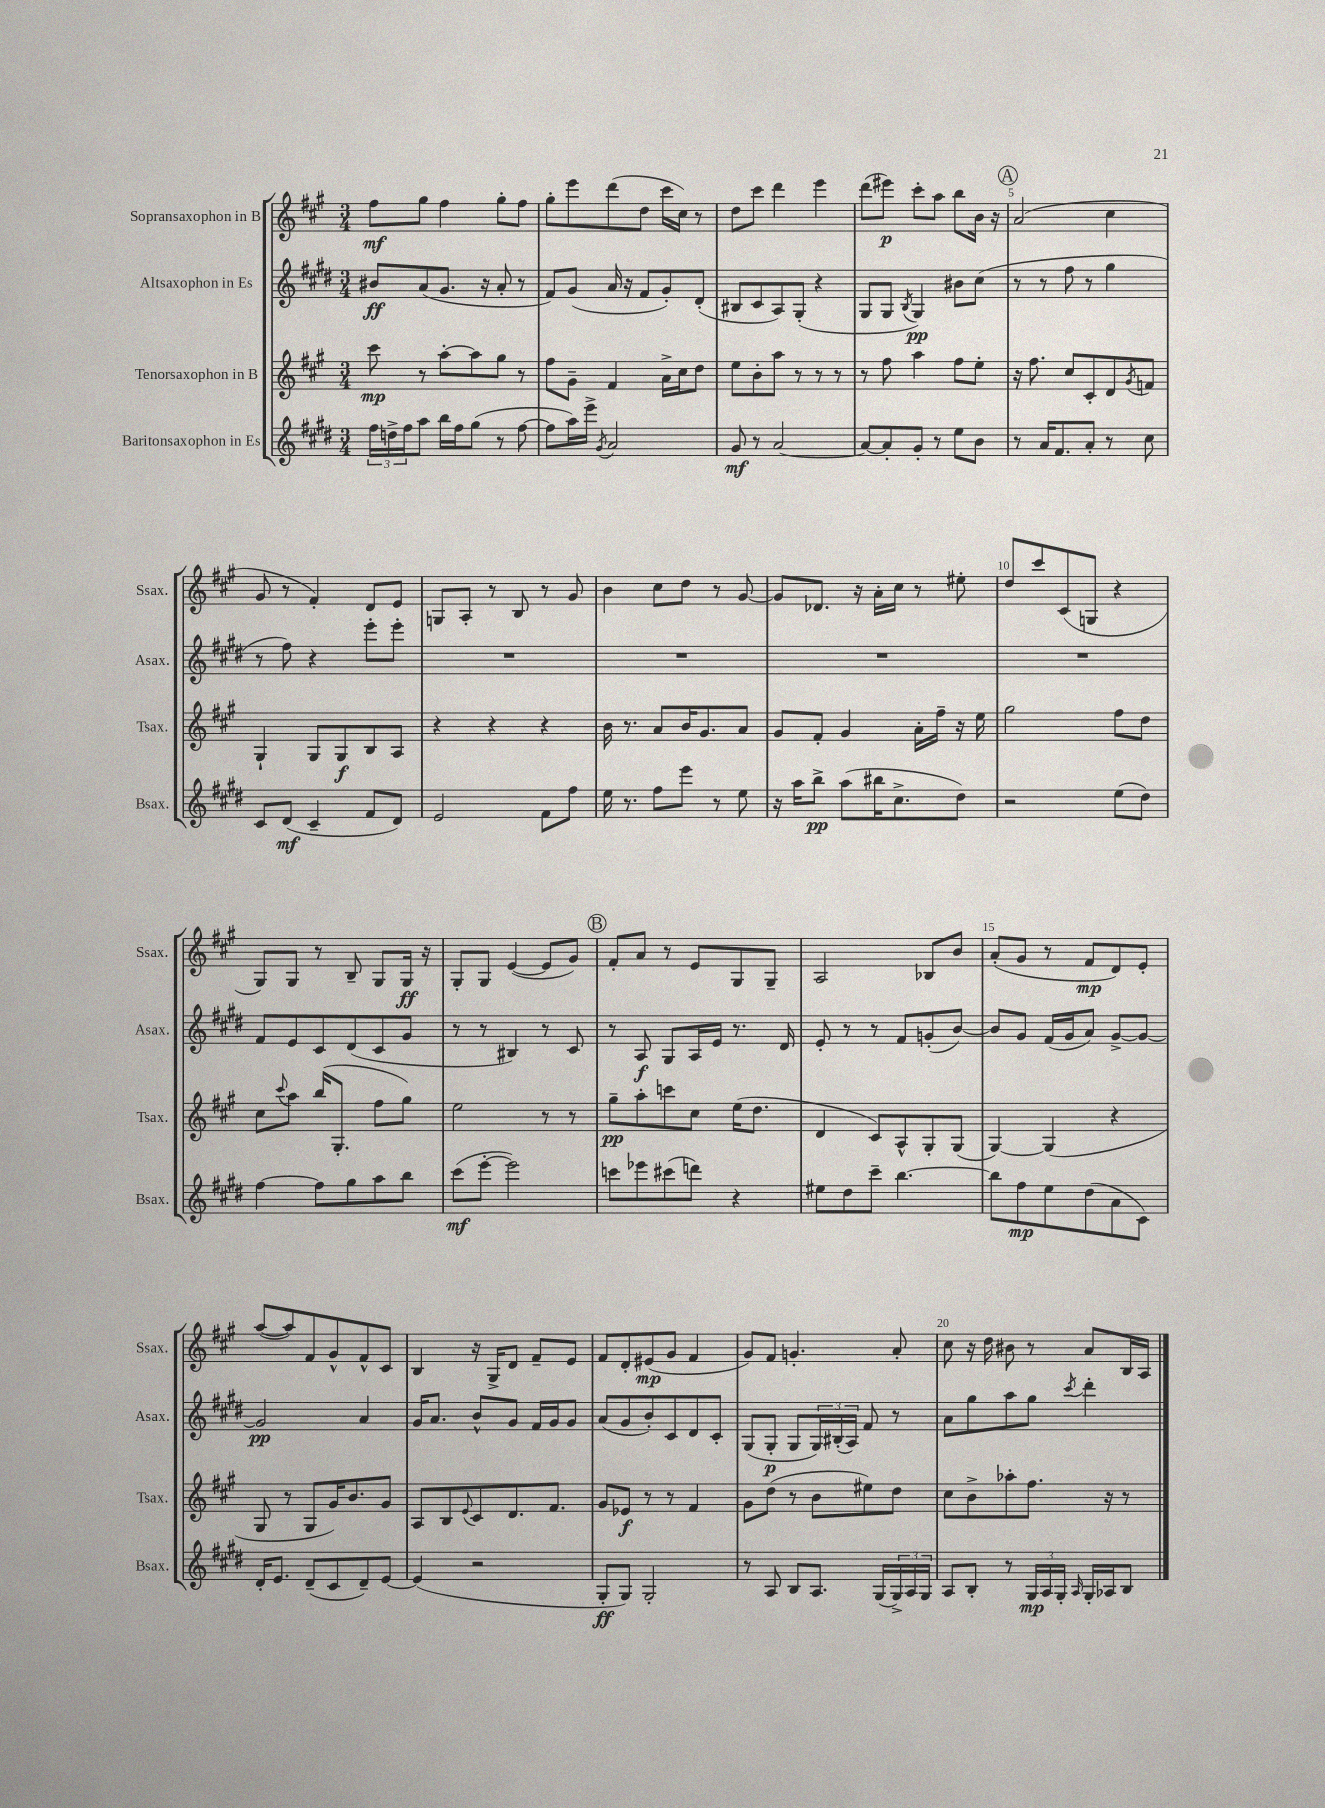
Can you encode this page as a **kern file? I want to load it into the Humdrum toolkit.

**kern	**kern	**kern	**kern
*staff4	*staff3	*staff2	*staff1
*clefG2	*clefG2	*clefG2	*clefG2
*k[f#c#g#d#]	*k[f#c#g#]	*k[f#c#g#d#]	*k[f#c#g#]
*M3/4	*M3/4	*M3/4	*M3/4
24ff#	8ccc#	8b#	8ff#
24dd^	.	.	.
24ff#	.	.	.
8aa	8r	(8a	8gg#
16bb	[8aa'	8.g#	4ff#
16ff#	.	.	.
(8gg#	8aa]	.	.
.	.	16r	.
8r	8gg#	8a'	8gg#'
[8ff#	8r	8r	8ff#
=	=	=	=
8ff#]	8ff#	8f#)	8gg#'
16aa)	8g#~	(8g#	8eee
16eee^	.	.	.
8qg#	.	.	.
2a	4f#	16a	(8ddd
.	.	16r	.
.	.	8f#	8dd
.	16a^	8g#')	16ccc#
.	16cc#	.	16cc#)
.	8dd	(8d#'	8r
=	=	=	=
8g#	8ee	8B#	8dd
8r	8b'	8c#	8ccc#
[2a	8aa	8A)	4ddd
.	8r	(8G#'	.
.	8r	4r	4eee
.	8r	.	.
=	=	=	=
8a_	8r	8G#	(8ddd
8a']	8ff#	8G#	8eee#)
.	.	8qB	.
8g#'	4aa	4G#)	8ccc#'
8r	.	.	8aa
8ee	8ff#	8b#	8bb
8b	8ee'	(8cc#	16b
.	.	.	16r
=	=	=	=
8r	16r	8r	(2a
.	8.ff#	.	.
16a	.	8r	.
8.f#	.	.	.
.	8cc#	8ff#	.
8a'	8c#'	8r	.
8r	8d	4gg#	4cc#
.	8qg#	.	.
8cc#	8f	.	.
=	=	=	=
8c#	4G#`	8r	8g#
(8d#	.	8ff#)	8r
4c#~	8G#	4r	4f#')
.	8G#	.	.
8f#	8B	8eee'	8d
8d#)	8A	8eee'	8e
=	=	=	=
2e	4r	2.r	8G
.	.	.	8A'
.	4r	.	8r
.	.	.	8B
8f#	4r	.	8r
8ff#	.	.	8g#
=	=	=	=
16ee	16b	2.r	4b
8.r	8.r	.	.
8ff#	8a	.	8cc#
8eee	16b	.	8dd
.	8.g#	.	.
8r	.	.	8r
8ee	8a	.	[8g#
=	=	=	=
16r	8g#	2.r	8g#]
16aa	.	.	.
8bb^	8f#'	.	8.d-
(8aa	4g#	.	.
.	.	.	16r
16bb#	.	.	16a'
8.cc#^	.	.	16cc#
.	16a'	.	8r
.	16ff#~	.	.
8dd#)	16r	.	8ee#'
.	16ee	.	.
=	=	=	=
2r	2gg#	2.r	8dd
.	.	.	8ccc#
.	.	.	(8c#
.	.	.	8G
(8ee	8ff#	.	4r
8dd#)	8dd	.	.
=	=	=	=
[4ff#	8cc#	8f#	8G#)
.	8qqccc#	.	.
.	8aa	8e	8G#
8ff#]	(16bb	8c#	8r
.	8.G#'	.	.
8gg#	.	(8d#	8B~
8aa	8ff#	8c#	8G#
8bb	8gg#)	8g#	16G#
.	.	.	16r
=	=	=	=
(8ccc#	2ee	8r	8G#'
[8eee'	.	8r	8G#
2eee])	.	4B#)	([4e
.	8r	8r	8e]
.	8r	8c#	8g#)
=	=	=	=
8ccc	8gg#~	8r	8f#'
8eee-	8aa'	8A	8a
(8ccc#	8ccc	8G#	8r
8ddd)	8cc#	16A	8e
.	.	16e	.
4r	(16ee	8.r	8G#
.	8.dd	.	.
.	.	.	8G#~
.	.	16d#	.
=	=	=	=
8ee#	4d	8e'	2A
8dd#	.	8r	.
8ccc#~	8c#)	8r	.
[4.bb	8A^^	8f#	.
.	8G#'	(8g'	8B-
.	(8G#	[8b)	8b
=	=	=	=
8bb]	[4G#)	8b]	(8a'
8ff#	.	8g#	8g#
8ee	(4G#]	(16f#	8r
.	.	16g#	.
(8dd#	.	8a)	8f#
8a	4r	[8g#^	8d)
8c#)	.	8g#_	8e'
=	=	=	=
16d#'	8G#	2g#]	([8aa
8.e	.	.	.
.	8r	.	8aa])
(8d#~	8G#	.	8f#
8c#	16g#)	.	8g#^^
.	8.b	.	.
8d#~)	.	4a	8f#^^
[8e	8g#	.	8c#
=	=	=	=
(4e]	8A	16g#	4B
.	.	8.a	.
.	8B	.	.
.	8qqe	.	.
2r	8c#	8b^^	16r
.	.	.	16G#^
.	8.d	8g#	8d
.	.	16f#	8f#~
.	8.f#	16g#	.
.	.	8g#	8e
=	=	=	=
8G#'	8g#	(8a	8f#
8G#)	8e-	8g#	8d'
2G#'	8r	8b')	(8e#
.	8r	8c#	8g#
.	4f#	8d#	4f#
.	.	8c#'	.
=	=	=	=
8r	8g#	(8G#	8g#)
8A	(8dd	8G#'	8f#
8B	8r	8G#	4.g'
8.A	8b	24G#)	.
.	.	(24B#'	.
.	.	24A)	.
.	8ee#)	8f#	.
(16G#	.	.	.
24G#^)	8dd	8r	8a'
24A	.	.	.
24G#	.	.	.
=	=	=	=
8A	8cc#	8a	8cc#
8B'	8b^	8gg#	16r
.	.	.	16dd
8r	8aa-'	8aa	8b#
24G#	8.ff#	8gg#	8r
24A	.	.	.
24G#'	.	.	.
16qqA	.	8qccc#	.
16G#'	.	4ddd#'	8a
16A-	16r	.	.
8B	8r	.	16B
.	.	.	16A
==	==	==	==
*-	*-	*-	*-
